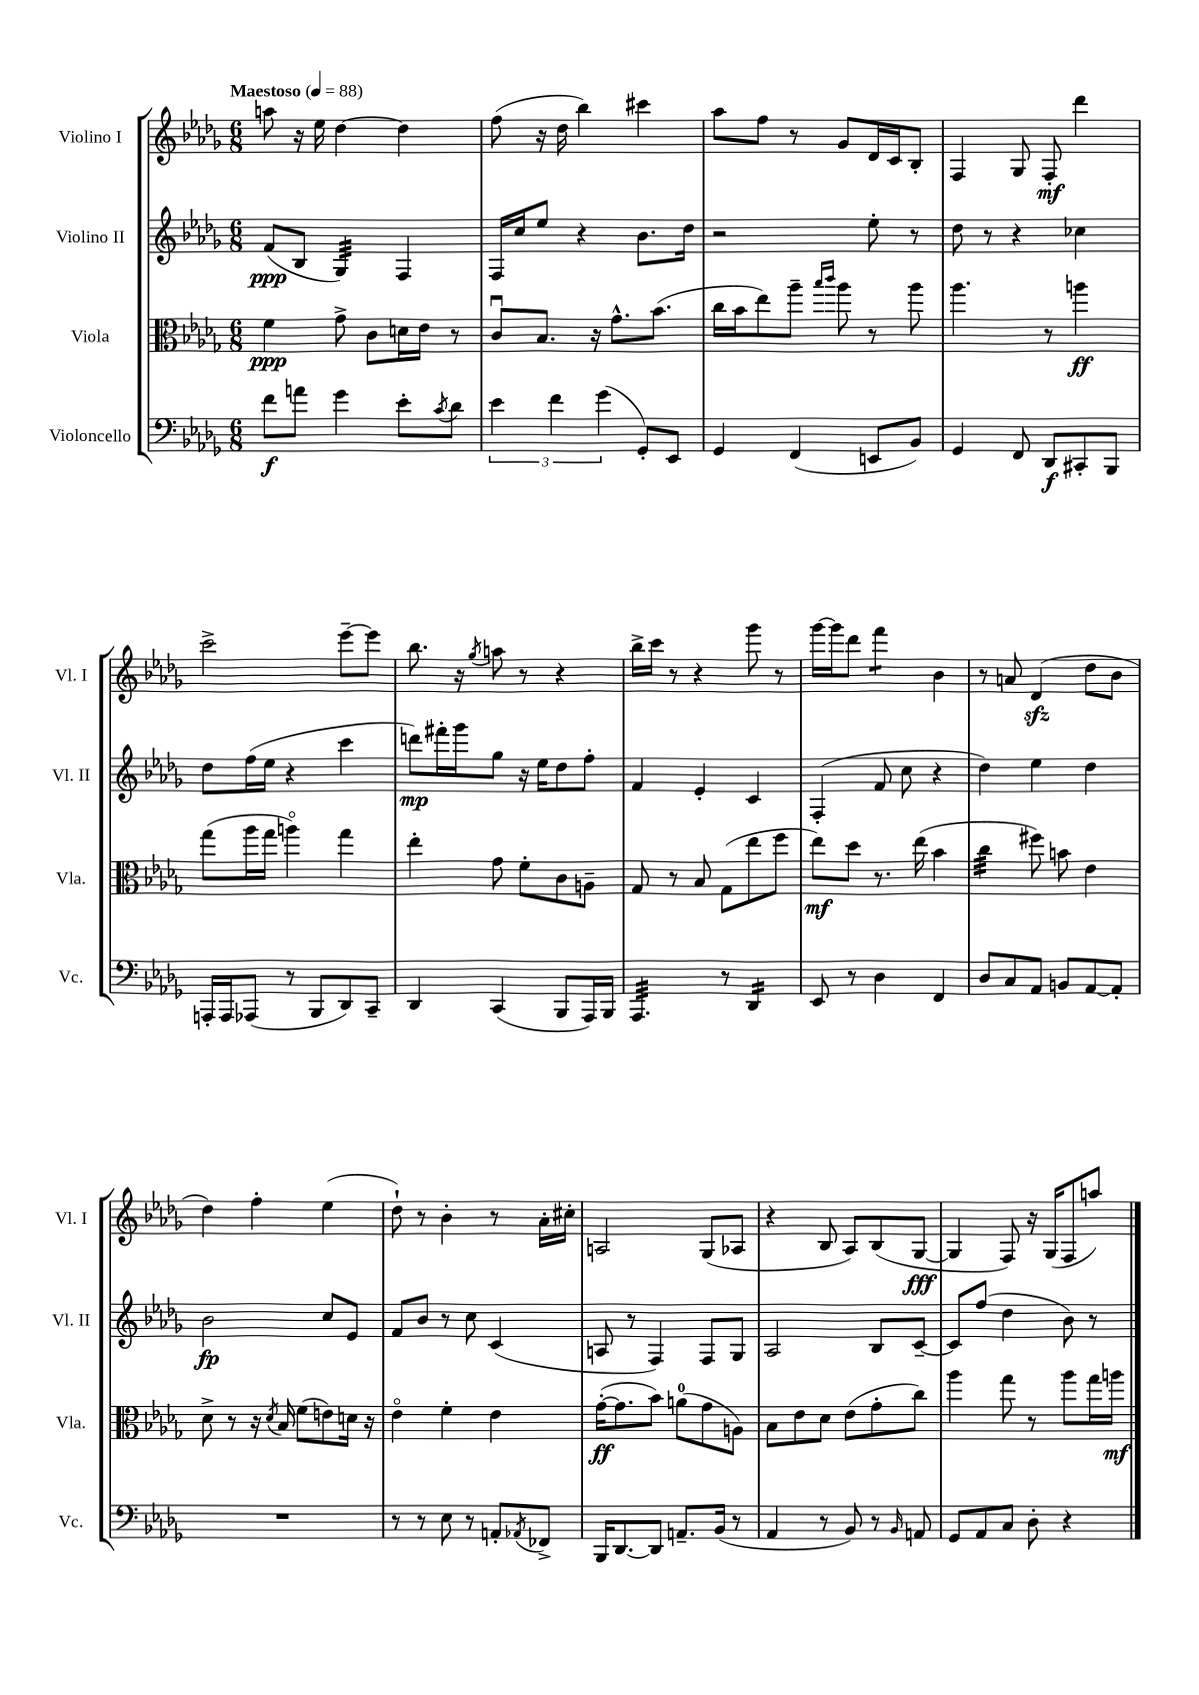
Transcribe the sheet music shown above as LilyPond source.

<<
\new StaffGroup <<
\new Staff = "s0" \with { instrumentName = "Violino I" shortInstrumentName = "Vl. I" } {
    \clef treble \key des \major \numericTimeSignature \time 6/8 \tempo "Maestoso" 4 = 88
    a''8 r16 ees''16 des''4~ des''4 |
    f''8( r16 des''16 bes''4) cis'''4 |
    aes''8 f''8 r8 ges'8 des'16 c'16 bes8-. |
    f4 ges8 f8-.\mf des'''4 |
    c'''2-> ees'''8~-- ees'''8 |
    bes''8. r16 \acciaccatura { ges''8 } a''8 r8 r4 |
    bes''16-> c'''16 r8 r4 ges'''8 r8 |
    ges'''16~ ges'''16 des'''8 f'''4:8 bes'4 |
    r8 a'8 des'4\sfz( des''8 bes'8 |
    des''4) f''4-. ees''4( |
    des''8-!) r8 bes'4-. r8 aes'16-. cis''16-. |
    a2 ges8( aes8 |
    r4 bes8 aes8) bes8( ges8~\fff |
    ges4 f8) r16 ges16( f8 a''8) \bar "|." |
}
\new Staff = "s1" \with { instrumentName = "Violino II" shortInstrumentName = "Vl. II" } {
    \clef treble \key des \major \numericTimeSignature \time 6/8
    f'8\ppp( bes8 ges4:32) f4 |
    f16 c''16 ees''8 r4 bes'8. des''16 |
    r2 ees''8-. r8 |
    des''8 r8 r4 ces''4 |
    des''8 f''16( ees''16 r4 c'''4 |
    d'''8\mp) fis'''16-. ges'''16 ges''8 r16 ees''16 des''8 f''8-. |
    f'4 ees'4-. c'4 |
    f4-.( f'8 c''8 r4 |
    des''4) ees''4 des''4 |
    bes'2\fp c''8 ees'8 |
    f'8 bes'8 r8 c''8 c'4( |
    a8 r8 f4) f8 ges8 |
    aes2 bes8 c'8~-- |
    c'8 f''8( des''4 bes'8) r8 \bar "|." |
}
\new Staff = "s2" \with { instrumentName = "Viola" shortInstrumentName = "Vla." } {
    \clef alto \key des \major \numericTimeSignature \time 6/8
    f'4\ppp ges'8-> c'8 d'16 ees'16 r8 |
    c'8\downbow bes8. r16 ges'8.-^ bes'8.( |
    c''16 bes'16 ees''8) aes''8-- \grace { bes''16 c'''16 } aes''8 r8 aes''8 |
    aes''4. r8 a''4\ff |
    ges''8( aes''16 ges''16 a''4\flageolet) ges''4 |
    ees''4-. ges'8 f'8-. c'8 a8-- |
    ges8 r8 bes8 ges8( ees''8 f''8 |
    ees''8\mf) des''8 r8. ees''16( bes'4 |
    c''4:32 fis''8) b'8 ees'4 |
    des'8-> r8 r16 \acciaccatura { des'8 } bes16 f'8( e'8) d'16 r16 |
    ees'4\flageolet f'4-. ees'4 |
    ges'16~-.\ff( ges'8. bes'8) a'8-0( ges'8 a8) |
    bes8 ees'8 des'8 ees'8( ges'8-. c''8) |
    aes''4 ges''8 r8 aes''8 ges''16 a''16\mf \bar "|." |
}
\new Staff = "s3" \with { instrumentName = "Violoncello" shortInstrumentName = "Vc." } {
    \clef bass \key des \major \numericTimeSignature \time 6/8
    f'8\f a'8 ges'4 ees'8-. \acciaccatura { c'8 } des'8 |
    \tuplet 3/2 { ees'4 f'4 ges'4( } ges,8-.) ees,8 |
    ges,4 f,4( e,8 bes,8) |
    ges,4 f,8 des,8\f cis,8-. bes,,8 |
    a,,16-. a,,16 aes,,8( r8 bes,,8 des,8) c,8-- |
    des,4 c,4( bes,,8 aes,,16) bes,,16 |
    aes,,4.:32 r8 des,4:16 |
    ees,8 r8 des4 f,4 |
    des8 c8 aes,8 b,8 aes,8~ aes,8-. |
    R2. |
    r8 r8 ees8 r8 a,8-. \acciaccatura { aes,8 } fes,8-> |
    bes,,16 des,8.~ des,8 a,8.-- bes,16( r8 |
    aes,4 r8 bes,8) r8 \grace { bes,16 } a,8 |
    ges,8 aes,8 c8 des8-. r4 \bar "|." |
}
>>
>>
\layout { \context { \Score \remove "Bar_number_engraver" } }
